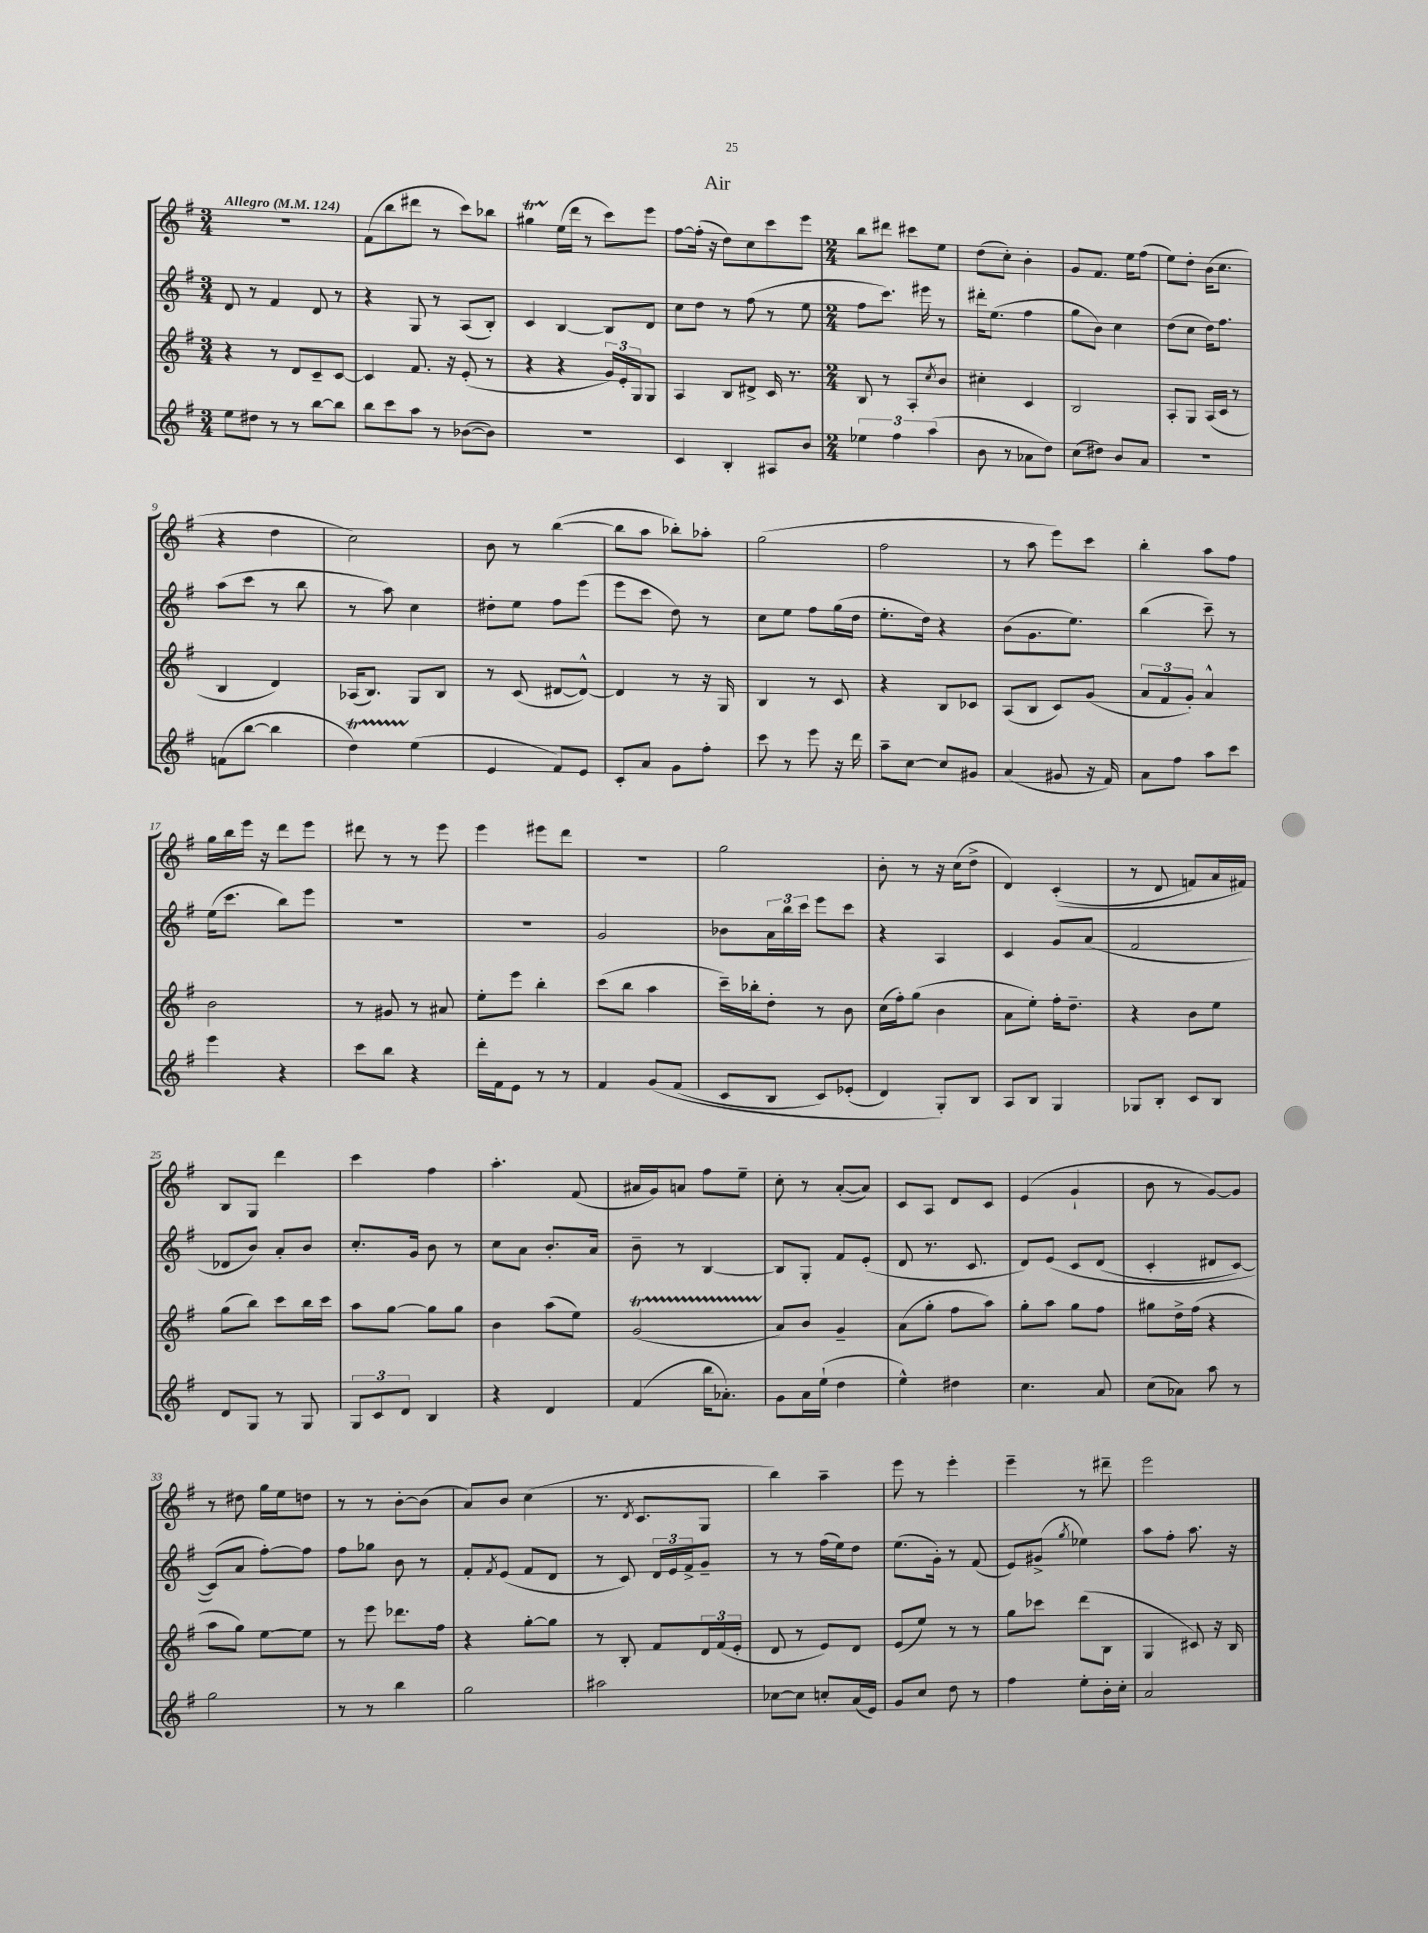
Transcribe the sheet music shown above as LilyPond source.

\header { title = "Air" }
<<
\new StaffGroup <<
\new Staff = "s0" {
    \clef treble \key g \major \numericTimeSignature \time 3/4 \tempo "Allegro" 4 = 124
    R2. |
    fis'8( b''8 dis'''8 r8 c'''8) bes''8 |
    gis''4\startTrillSpan e''16\stopTrillSpan( d'''16 r8 c'''8) e'''8 |
    fis''8~ fis''16-.( r16 d''8) c''8 c'''8 e'''8 |
    \numericTimeSignature \time 2/4 b''8 dis'''8 cis'''8 e''8 |
    d''8( c''8-.) b'4-. |
    g'8 fis'8. e''16 fis''8( |
    e''8) d''8-. b'16( c''8. |
    r4 d''4 |
    c''2) |
    b'8 r8 b''4~( |
    b''8 a''8 bes''8-.) aes''8-. |
    g''2( |
    fis''2 |
    r8 a''8 e'''8) c'''8 |
    b''4-. a''8 fis''8 |
    g''16 b''16 e'''16 r16 d'''8 e'''8 |
    dis'''8 r8 r8 e'''8 |
    e'''4 eis'''8 d'''8 |
    R2 |
    g''2 |
    b'8-. r8 r16 c''16( d''8-> |
    d'4) c'4-.(\( |
    r8 d'8 f'8) a'16 fis'16\) |
    b8 g8 d'''4 |
    c'''4 fis''4 |
    a''4.-. fis'8( |
    ais'16 g'16) a'8 fis''8 e''8-- |
    c''8-. r8 a'8~-.( a'8) |
    c'8 a8 d'8 c'8 |
    e'4( g'4-! |
    b'8 r8 g'8~) g'8 |
    r8 dis''8 g''16 e''16 d''8 |
    r8 r8 b'8~-. b'8( |
    a'8) b'8 c''4( |
    r8. \acciaccatura { d'8 } c'8. g8 |
    b''4) a''4-- |
    e'''8 r8 e'''4-. |
    e'''4-- r8 dis'''8-- |
    e'''2 \bar "|." |
}
\new Staff = "s1" {
    \clef treble \key g \major \numericTimeSignature \time 3/4
    d'8 r8 fis'4 d'8 r8 |
    r4 g8 r8 a8( b8-.) |
    c'4 b4~ b8 d'8 |
    c''8 d''8 r8 fis''8( r8 e''8 |
    \numericTimeSignature \time 2/4 fis''8 c'''8.) eis'''16 r8 |
    dis'''16-. e''8.( fis''4 |
    g''8 b'8) c''4 |
    d''8( c''8 d''16) fis''8. |
    a''8( c'''8 r8 b''8 |
    r8 a''8) c''4 |
    dis''8-. e''8 fis''8 e'''8( |
    e'''8 c'''8 d''8) r8 |
    c''8 e''8 fis''8 g''16( d''16 |
    e''8.-. d''16) r4 |
    b'8( g'8. e''8.) |
    b''4( c'''8--) r8 |
    e''16( c'''8. b''8) e'''8 |
    R2 |
    R2 |
    g'2 |
    bes'8 \tuplet 3/2 { a'16 b''16 c'''16 } e'''8 c'''8 |
    r4 a4 |
    c'4 g'8 a'8( |
    fis'2 |
    des'8 b'8) a'8-. b'8 |
    c''8.-. g'16 b'8 r8 |
    c''8 a'8 b'8.-. a'16 |
    b'8-- r8 b4~ |
    b8 g8-. fis'8 e'8-.( |
    d'8 r8. c'8. |
    d'8) e'8\( c'8 d'8( |
    c'4-. dis'8 c'8~) |
    c'8(\) a'8 fis''8~-.) fis''8 |
    fis''8 ges''8 b'8 r8 |
    fis'8-. \acciaccatura { fis'8 } e'8( fis'8 d'8 |
    r8 c'8) \tuplet 3/2 { d'16 e'16 fis'16-> } g'8-- |
    r8 r8 fis''16( e''16) d''8 |
    e''8.( g'16-.) r8 fis'8( |
    e'8) gis'8->( \acciaccatura { g''8 } ees''4) |
    a''8 fis''8-. a''8. r16 \bar "|." |
}
\new Staff = "s2" {
    \clef treble \key g \major \numericTimeSignature \time 3/4
    r4 r8 d'8 c'8-- c'8~ |
    c'4 fis'8. r16 e'8-.( r8 |
    r4 r4 \tuplet 3/2 { g'16) e'16-. g16 } g8 |
    a4 b8 dis'8-> c'16 r8. |
    \numericTimeSignature \time 2/4 b8 r8 a8-. \acciaccatura { c''8 } b'8 |
    cis''4-. c'4 |
    b2 |
    a8-. g8 a16( c'16 r8 |
    b4 d'4) |
    aes16( b8.) g8 b8 |
    r8 c'8( dis'8~ dis'8~-^) |
    dis'4 r8 r16 g16 |
    b4 r8 c'8 |
    r4 b8 ces'8 |
    a8( b8 c'8) g'8( |
    \tuplet 3/2 { a'8 fis'8 g'8-.) } a'4-^ |
    b'2 |
    r8 gis'8 r8 ais'8 |
    e''8-. e'''8 b''4-. |
    c'''8( b''8 a''4 |
    c'''16--) bes''16-. d''8-. r8 b'8 |
    c''16( fis''16-.) g''8( b'4 |
    a'8 e''8-.) fis''16-. d''8.-- |
    r4 b'8 e''8 |
    g''8( b''8) c'''8 b''16 c'''16 |
    a''8 g''8~ g''8 g''8 |
    b'4 a''8( e''8) |
    g'2\startTrillSpan( |
    a'8\stopTrillSpan) b'8 g'4-- |
    a'8( g''8-. fis''8 a''8) |
    g''8-. a''8 g''8 fis''8 |
    gis''8 d''16-> fis''16( r4 |
    a''8 g''8) e''8~ e''8 |
    r8 e'''8 des'''8. fis''16 |
    r4 g''8~-. g''8 |
    r8 b8-. fis'8 \tuplet 3/2 { d'16 fis'16( e'16-. } |
    d'8 r8 e'8) d'8 |
    e'8( e''8) r8 r8 |
    g''8 ces'''8 d'''8( b8 |
    g4 cis'8) r16 b16 \bar "|." |
}
\new Staff = "s3" {
    \clef treble \key g \major \numericTimeSignature \time 3/4
    e''8 dis''8 r8 r8 b''8~ b''8 |
    b''8 c'''8 a''8 r8 bes'8~( bes'8) |
    R2. |
    c'4 b4-. ais8 b'8 |
    \numericTimeSignature \time 2/4 \tuplet 3/2 { ees''4 fis''4 a''4( } |
    b'8 r8 aes'8 d''8) |
    c''8( dis''8) b'8 a'8 |
    r2 |
    f'8( b''8~ b''4 |
    d''4\startTrillSpan) e''4\stopTrillSpan( |
    e'4 fis'8) e'8 |
    c'8-. a'8 g'8 fis''8-. |
    c'''8 r8 e'''8 r16 d'''16 |
    a''8-- c''8~ c''8 gis'8 |
    a'4( gis'8 r16 fis'16) |
    a'8 fis''8 a''8 c'''8 |
    e'''4 r4 |
    c'''8 b''8 r4 |
    d'''16-. fis'16 e'8 r8 r8 |
    fis'4 g'8\( fis'8( |
    c'8 b8 c'8) ees'8-.( |
    d'4) g8-.\) b8 |
    a8 b8 g4 |
    ges8 b8-. c'8 b8 |
    d'8 g8 r8 g8 |
    \tuplet 3/2 { g8 c'8 d'8 } b4 |
    r4 d'4 |
    fis'4( b''16 aes'8.-.) |
    g'8 a'16 e''16-!( d''4 |
    e''4-^) dis''4 |
    c''4. a'8 |
    c''8( aes'8) a''8 r8 |
    g''2 |
    r8 r8 b''4 |
    g''2 |
    ais''2 |
    ces''8~ ces''8 c''8-. a'16( e'16) |
    g'8 c''8 d''8 r8 |
    fis''4 e''8-. b'16-. c''16-. |
    a'2 \bar "|." |
}
>>
>>
